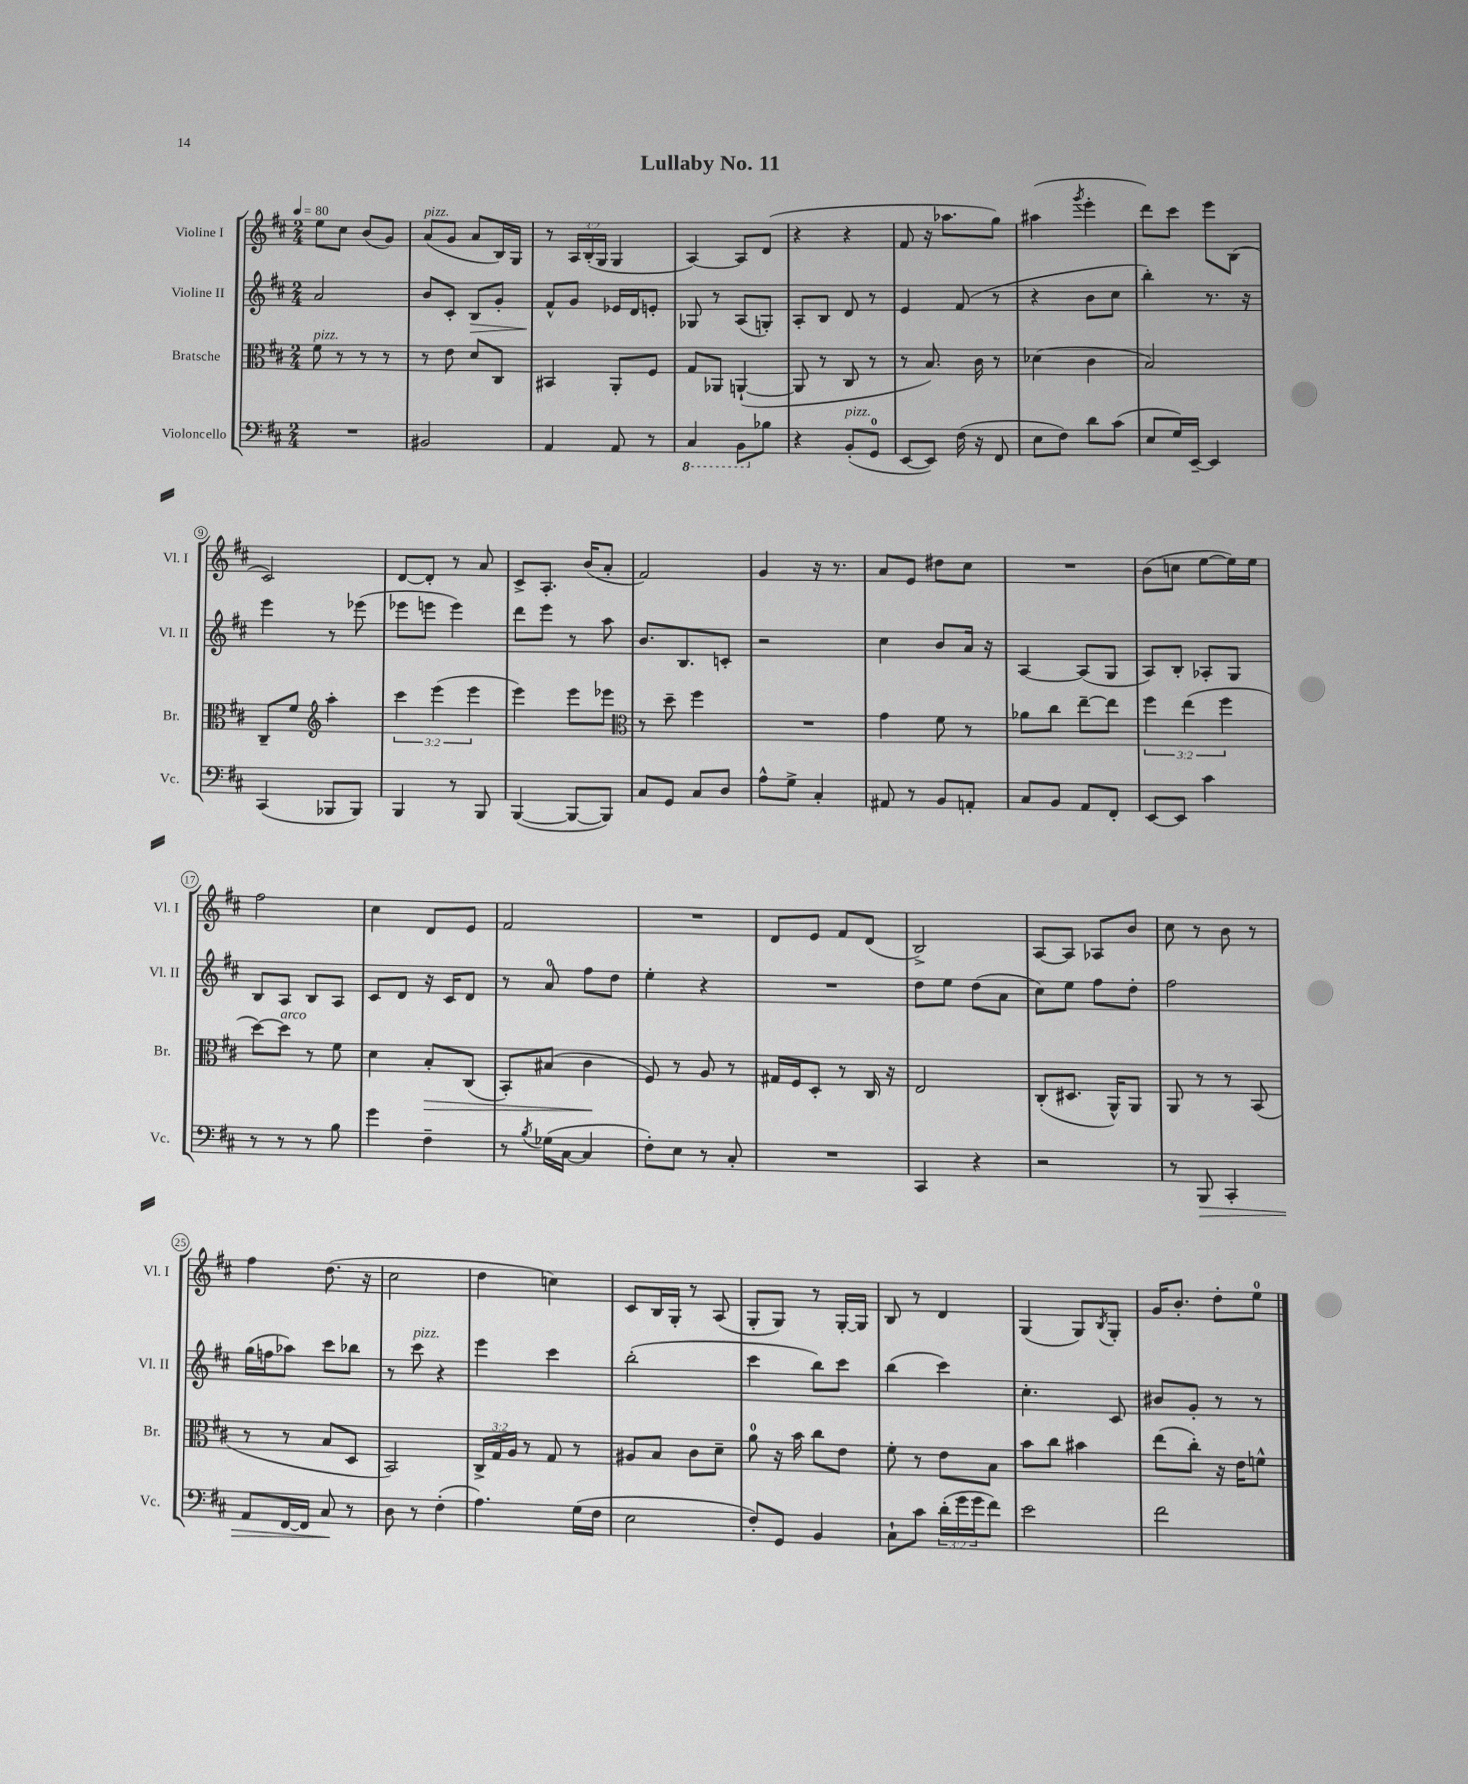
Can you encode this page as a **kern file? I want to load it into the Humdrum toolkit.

**kern	**kern	**kern	**kern
*staff4	*staff3	*staff2	*staff1
*clefF4	*clefC3	*clefG2	*clefG2
*k[f#c#]	*k[f#c#]	*k[f#c#]	*k[f#c#]
*M2/4	*M2/4	*M2/4	*M2/4
*MM80	*MM80	*MM80	*MM80
2r	8f#	2a	8ee
.	8r	.	8cc#
.	8r	.	(8b
.	8r	.	8g)
=	=	=	=
2BB#	8r	8b	(8a
.	8e	8c#'	8g
.	8d	8B	8a
.	8C#	8g'	16B)
.	.	.	16G
=	=	=	=
4AA	4BB#	8f#^^	8r
.	.	8g	24A
.	.	.	(24B'
.	.	.	24G
8AA	8AA'	16e-	4G
.	.	16d	.
8r	8F#	8e'	.
=	=	=	=
4CC#	8G	8G-	[4A)
.	8AA-	8r	.
8BBB	([4AA`	(8A	8A]
8B-	.	8G')	(8d
=	=	=	=
4r	8AA]	8A'	4r
.	8r	8B	.
(8BB'	8C#	8d	4r
8GG	8r	8r	.
=	=	=	=
[8EE	8r	4e	8f#
8EE])	8.B)	.	16r
.	.	.	8.aa-
(16F#	.	(8f#	.
16r	16c#	.	.
8FF#	8r	8r	8gg)
=	=	=	=
8E	(4d-	4r	(4aa#
8F#)	.	.	.
.	.	.	8qggg
8d	4c#	8b	4eee'
(8c#	.	8cc#	.
=	=	=	=
8E	2B)	4bb')	8ddd)
16G)	.	.	8ccc#
[16EE~	.	.	.
4EE]	.	8.r	8eee
.	.	.	(8B
.	.	16r	.
=	=	=	=
(4CC#	8C#~	4eee	2c#)
.	8f#	.	.
*	*clefG2	*	*
8BBB-	4aa'	8r	.
8BBB-)	.	(8eee-	.
=	=	=	=
4BBB	6ccc#	8eee-	[8d
.	.	8eee	8d']
.	(6eee	.	.
8r	.	4eee)	8r
.	6eee	.	.
8BBB	.	.	8a
=	=	=	=
([4BBB	4eee)	8ddd	8c#^
.	.	8eee	8.A'
8BBB_	8eee	8r	.
.	.	.	(16b
8BBB])	8eee-	8aa	8a'
=	=	=	=
*	*clefC3	*	*
8C#	8r	8.b	2f#)
8GG	8dd~	.	.
.	.	8.B	.
8C#	4ff#	.	.
8D	.	8c'	.
=	=	=	=
8A^^	2r	2r	4g
8G^	.	.	.
4C#'	.	.	16r
.	.	.	8.r
=	=	=	=
8AA#	4g	4cc#	8a
8r	.	.	8e
8BB	8f#	8b	8dd#
8AA'	8r	16a	8cc#
.	.	16r	.
=	=	=	=
8C#	8a-	[4A	2r
8BB	8cc#	.	.
8AA	[8ee~	(8A]	.
8FF#'	8ee]	8G	.
=	=	=	=
[8EE	6ff#	8A)	(8b
8EE]	.	8B'	8cc
.	(6ee	.	.
4c#	.	8A-'	[8ee
.	6ff#	.	.
.	.	8G	16ee])
.	.	.	16ee
=	=	=	=
8r	[8dd)	8B	2ff#
8r	8dd]	8A	.
8r	8r	8B	.
8B	8f#	8A	.
=	=	=	=
4g	4d	8c#	4cc#
.	.	8d	.
4F#~	8B'	16r	8d
.	.	16c#	.
.	(8C#	8d	8e
=	=	=	=
8r	8BB')	8r	2f#
8qB	.	.	.
(16G-	(8B#	8a	.
[16C#	.	.	.
4C#]	4c#	8ff#	.
.	.	8dd	.
=	=	=	=
8F#')	8F#)	4ee'	2r
8E	8r	.	.
8r	8A	4r	.
8C#'	8r	.	.
=	=	=	=
2r	16G#	2r	8d
.	16F#	.	.
.	8D'	.	8e
.	8r	.	8f#
.	16C#	.	(8d
.	16r	.	.
=	=	=	=
4CC#	2E	8dd	2B^)
.	.	8ee	.
4r	.	(8dd	.
.	.	8a	.
=	=	=	=
2r	(8C#'	8cc#)	[8A
.	8.D#	8ee	8A]
.	.	8ff#	8A-
.	16AA^^)	.	.
.	8AA	8dd'	8b
=	=	=	=
8r	8AA	2ff#	8cc#
8BBB	8r	.	8r
4CC#'	8r	.	8b
.	(8BB	.	8r
=	=	=	=
8AA	8r	(16gg	4ff#
.	.	16ff	.
[16FF#	8r	8aa-)	.
16FF#]	.	.	.
8C#	8B	8ccc#	(8.dd
8r	8D	8bb-	.
.	.	.	16r
=	=	=	=
8D	2BB)	8r	2cc#
8r	.	8ccc#	.
(4F#'	.	4r	.
=	=	=	=
4.A)	24C#^	4eee	4dd
.	24G	.	.
.	24A	.	.
.	8r	.	.
.	8G	4ccc#	4cc)
(16G	8r	.	.
16F#	.	.	.
=	=	=	=
2E	8A#	(2bb'	8c#
.	8B	.	16B
.	.	.	16G'
.	8c#	.	8r
.	8d~	.	(8A
=	=	=	=
8F#')	8a	4ccc#	8G'
8GG	16r	.	8G)
.	16b	.	.
4BB	8cc#	8bb)	8r
.	8e	8ccc#	[16G'
.	.	.	16G]
=	=	=	=
8C#`	8f#'	(4bb	8B
8c#	8r	.	8r
(24d'	8e	4ccc#)	4d
24g	.	.	.
24g	.	.	.
8f#)	8B	.	.
=	=	=	=
2e	8b	4.cc#'	(4G
.	8cc#	.	.
.	4b#	.	8G)
.	.	.	8qB
.	.	8c#	8G'
=	=	=	=
2f#	(8ee	8b#	16g
.	.	.	8.b'
.	8cc#')	8g'	.
.	16r	8r	8dd'
.	16e	.	.
.	8f^^	8r	8ee
==	==	==	==
*-	*-	*-	*-
